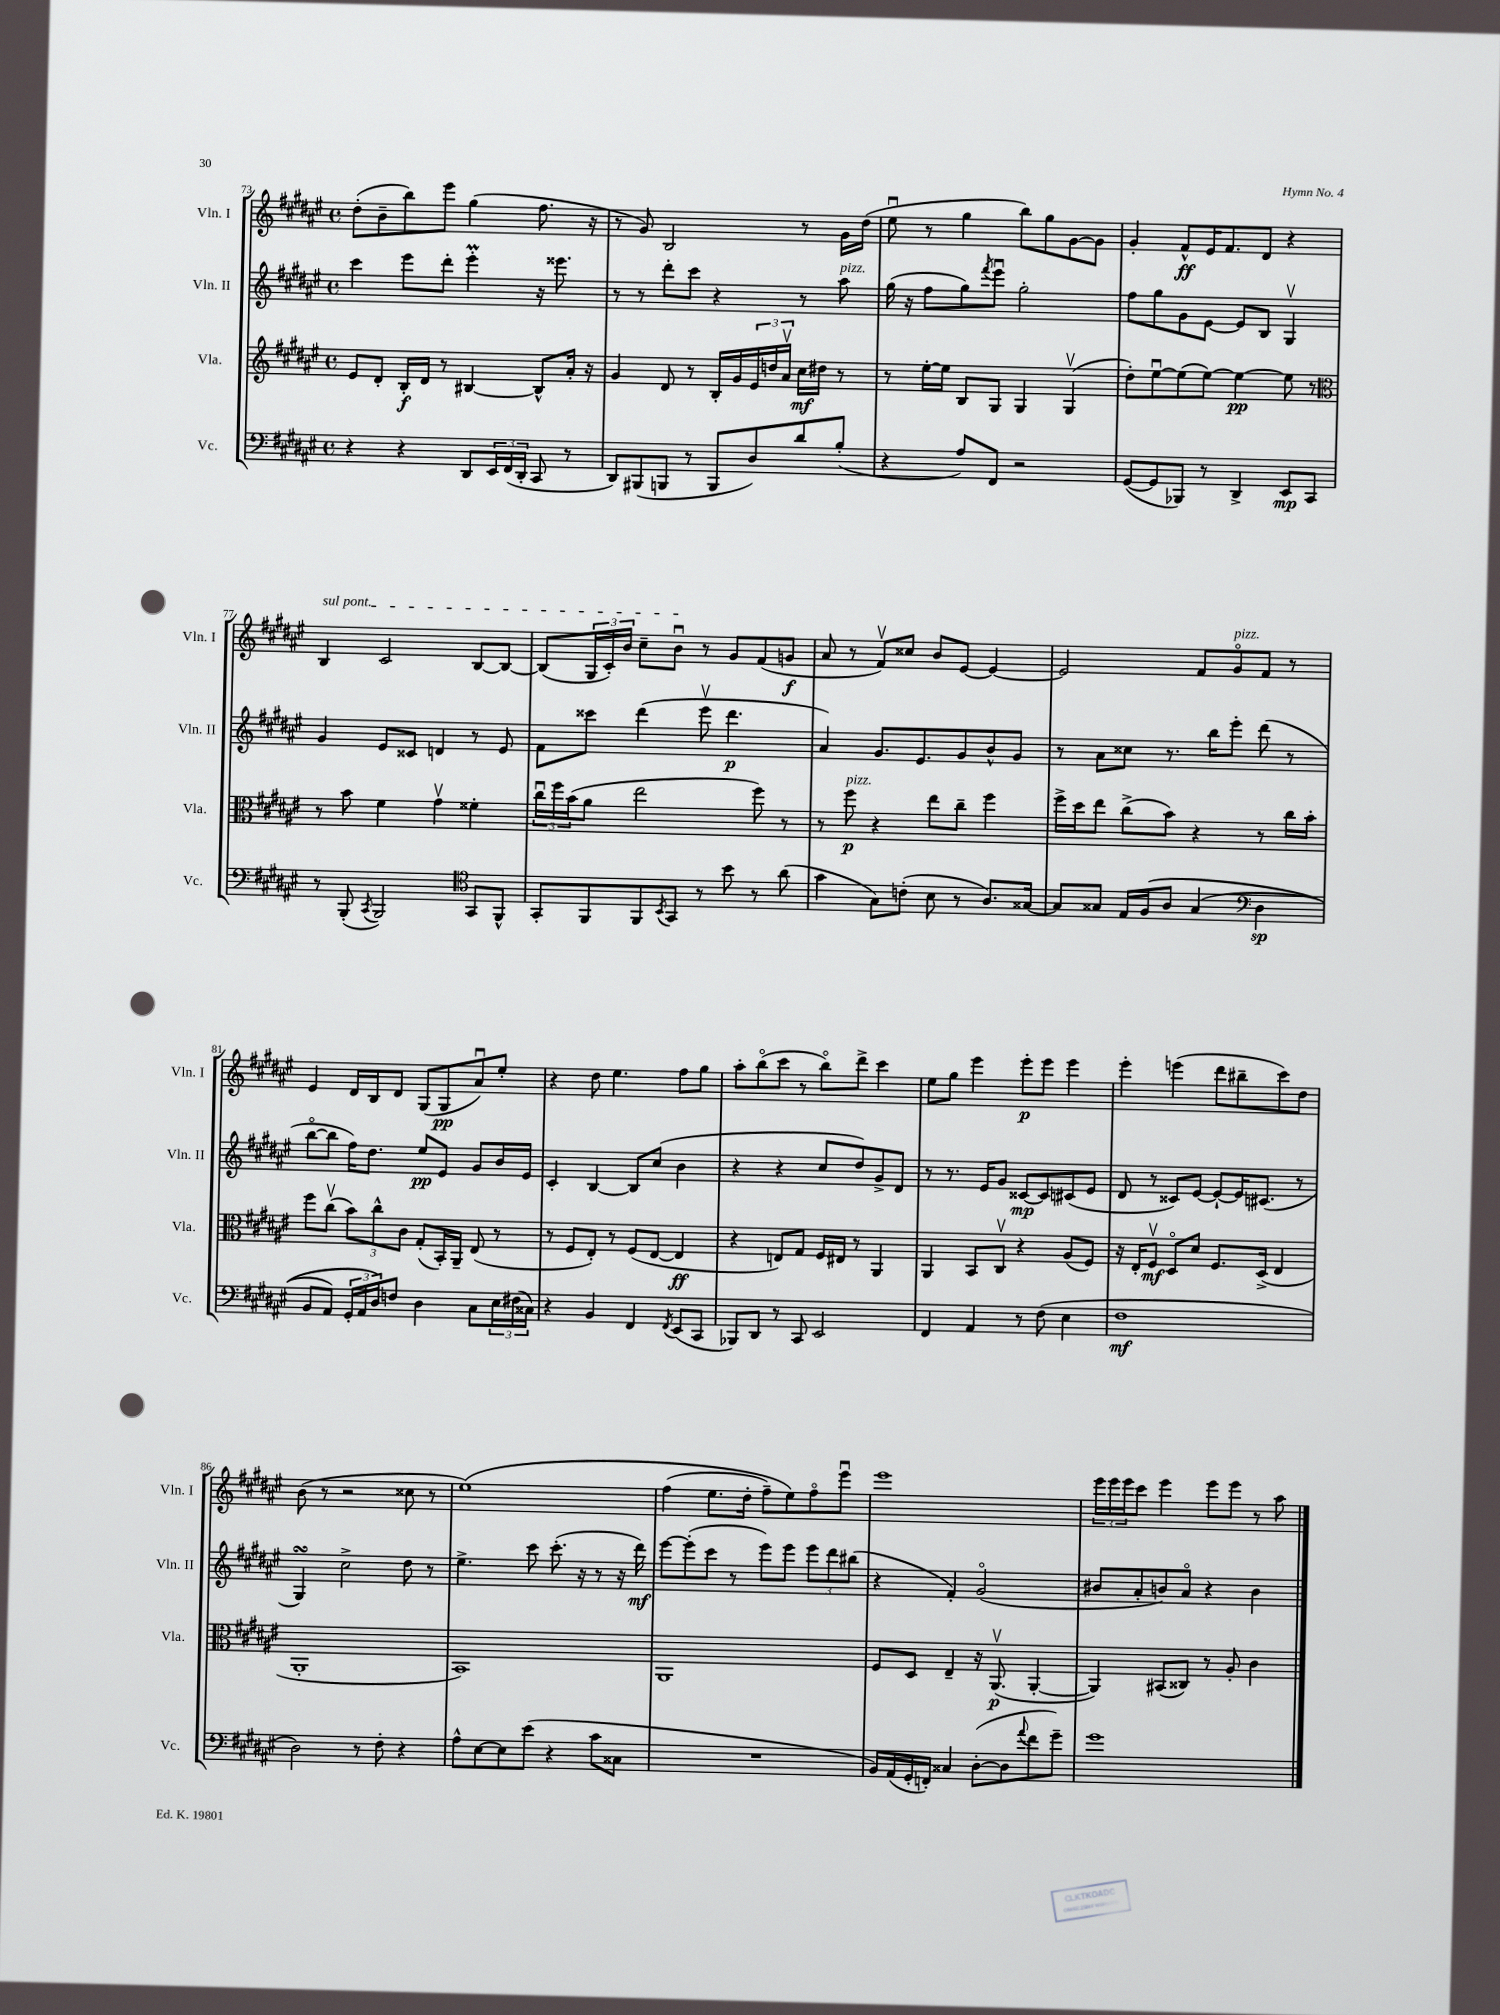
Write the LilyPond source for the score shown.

<<
\new StaffGroup <<
\new Staff = "s0" \with { instrumentName = "Vln. I" shortInstrumentName = "Vln. I" } {
    \clef treble \key fis \major \defaultTimeSignature \time 4/4
    dis''8-.( b'8-- b''8) eis'''8 gis''4( fis''8. r16 |
    r8 gis'8) b2 r8 gis'16 dis''16( |
    eis''8\downbow r8 gis''4 b''8) gis''8 gis'8~ gis'8 |
    gis'4-. fis'8-^\ff eis'16 fis'8. dis'8 r4 |
    \once \override TextSpanner.bound-details.left.text = \markup { \italic "sul pont." } b4\startTextSpan cis'2 b8~ b8~ |
    b8( \tuplet 3/2 { gis16 cis'16-.) b'16 } cis''8-- b'8\downbow\stopTextSpan r8 gis'8 fis'8( g'8\f |
    ais'8 r8 fis'8\upbow) cisis''8 b'8 eis'8~ eis'4~ |
    eis'2 fis'8 gis'8\flageolet^\markup { \italic "pizz." } fis'8 r8 |
    eis'4 dis'16 b16 dis'8 gis8( gis8\pp ais'8\downbow) eis''8-. |
    r4 dis''8 eis''4. fis''8 gis''8 |
    ais''8-. b''8\flageolet( cis'''8 r8 b''8\flageolet) dis'''8-> cis'''4 |
    eis''8 gis''8 eis'''4 eis'''8-.\p eis'''8 eis'''4 |
    eis'''4-. e'''4( dis'''8 bis''8-- cis'''8) dis''8 |
    b'8( r8 r2 cisis''8 r8 |
    eis''1)\( |
    fis''4( eis''8. dis''16-. fis''8--) eis''8\) fis''8\flageolet eis'''8\downbow |
    eis'''1 |
    \tuplet 3/2 { eis'''16 eis'''16 eis'''16 } cis'''8 eis'''4 eis'''8 eis'''8 r8 ais''8 \bar "|." |
}
\new Staff = "s1" \with { instrumentName = "Vln. II" shortInstrumentName = "Vln. II" } {
    \clef treble \key fis \major \defaultTimeSignature \time 4/4
    cis'''4 eis'''8 dis'''8-. eis'''4-.\prall r16 eisis'''8. |
    r8 r8 dis'''8-. cis'''8 r4 r8 ais''8^\markup { \italic "pizz." } |
    gis''16( r16 fis''8 gis''8) \acciaccatura { fis'''8 } eis'''8\downbow gis''2-. |
    fis''8 gis''8 gis'8 eis'8~ eis'8 b8 gis4\upbow |
    gis'4 eis'8 cisis'8 d'4 r8 eis'8 |
    fis'8 cisis'''8 dis'''4( eis'''8\upbow dis'''4.\p |
    ais'4) gis'8. eis'8. gis'8 b'8-^ gis'8 |
    r8 ais'8 cisis''8 r8. b''16 eis'''8-. dis'''8( r8 |
    b''8~\flageolet b''8 fis''16) dis''8. eis''8\pp eis'8 gis'8 b'16 eis'16 |
    cis'4-. b4~ b8 cis''8( b'4 |
    r4 r4 cis''8 dis''8) gis'8-> dis'8 |
    r8 r8. eis'16 gis'8 cisis'8~\mp cisis'8 cis'8( eis'8 |
    dis'8 r8 cisis'8) eis'8~ eis'8~-! eis'16 cis'8.( r8 |
    gis4\turn) cis''2-> dis''8 r8 |
    eis''4.-> cis'''8 cis'''8.-.( r16 r8 r16 dis'''16\mf) |
    eis'''8~ eis'''8-.( cis'''8 r8 eis'''8) eis'''8 \tuplet 3/2 { eis'''8 dis'''8 bis''8( } |
    r4 fis'4-.) gis'2\flageolet( |
    bis'8 ais'8-. b'8) ais'8\flageolet r4 b'4 \bar "|." |
}
\new Staff = "s2" \with { instrumentName = "Vla." shortInstrumentName = "Vla." } {
    \clef treble \key fis \major \defaultTimeSignature \time 4/4
    eis'8 dis'8-. b16-.\f dis'16 r8 bis4~ bis8-^ ais'16-. r16 |
    gis'4 dis'8 r8 b16-. gis'16 \tuplet 3/2 { eis'16 d''16 ais'16\upbow } cis''16\mf dis''16 r8 |
    r8 eis''16~-. eis''16 b8 gis8 gis4 gis4\upbow( |
    dis''8-.) eis''8~\downbow eis''8( eis''8~) eis''4~\pp eis''8 r8 |
    \clef alto r8 b'8 fis'4 gis'4\upbow fisis'4-. |
    \tuplet 3/2 { cis''16\downbow fis''16 b'16( } ais'8 eis''2 fis''8) r8 |
    r8 fis''8\p^\markup { \italic "pizz." } r4 eis''8 cis''8-- fis''4 |
    fis''16-> dis''16 eis''8 cis''8->( b'8) r4 r8 cis''16 b'16-. |
    fis''8 cis''8\upbow( \tuplet 3/2 { b'8) cis''8-^ cis'8 } gis8-.( b,16-.) ais,16-- eis8( r8 |
    r8 fis8 eis8-.) r8 fis8( eis8~ eis4\ff |
    r4 e8) gis8 fis16 eis16 r8 ais,4 |
    ais,4 b,8 cis8\upbow r4 ais8( fis8) |
    r16 eis16-. fis8\upbow\mf dis8\flageolet dis'8 fis8. dis16->( eis4 |
    ais,1-. |
    b,1) |
    ais,1 |
    fis8 dis8 eis4-- r16 ais,8.\upbow\p( ais,4~-. |
    ais,4) bis,8( cisis8) r8 ais8-. cis'4 \bar "|." |
}
\new Staff = "s3" \with { instrumentName = "Vc." shortInstrumentName = "Vc." } {
    \clef bass \key fis \major \defaultTimeSignature \time 4/4
    r4 r4 dis,8 \tuplet 3/2 { eis,16 fis,16( dis,16-. } cis,8 r8 |
    dis,8) bis,,8( b,,8 r8 b,,8 dis8) dis'8 b8-.( |
    r4 ais8) fis,8 r2 |
    gis,8~( gis,8 bes,,8) r8 dis,4-> eis,8\mp cis,8 |
    r8 b,,8-.( \acciaccatura { cis,8 } b,,2) \clef tenor gis,8 fis,8-^ |
    gis,8-. fis,8 fis,8 \acciaccatura { b,8 } gis,8 r8 b'8 r8 ais'8( |
    gis'4 gis8) c'8-.( b8 r8 ais8.) gisis16~ |
    gisis8 gisis8 eis16 fis16\( ais8 gisis4( \clef bass dis4\sp |
    b,8 ais,8) \tuplet 3/2 { gis,16-. ais,16 dis16\) } f8 dis4 cis8 \tuplet 3/2 { eis16 fis16( cisis16) } |
    r4 b,4 fis,4 \acciaccatura { fis,8 } eis,8( cis,8 |
    bes,,8) dis,8 r8 cis,8 eis,2 |
    fis,4 ais,4 r8 fis8( eis4 |
    fis1\mf |
    dis2) r8 fis8-. r4 |
    ais8-^ eis8~ eis8 eis'8( r4 cis'8 cisis8 |
    R1 |
    b,16) ais,16( gis,16-. f,16-.) cisis4 dis8~-.( dis8 \appoggiatura { ais'8 } fis'8 gis'8--) |
    gis'1 \bar "|." |
}
>>
>>
\layout { \context { \Score currentBarNumber = #73 } }
